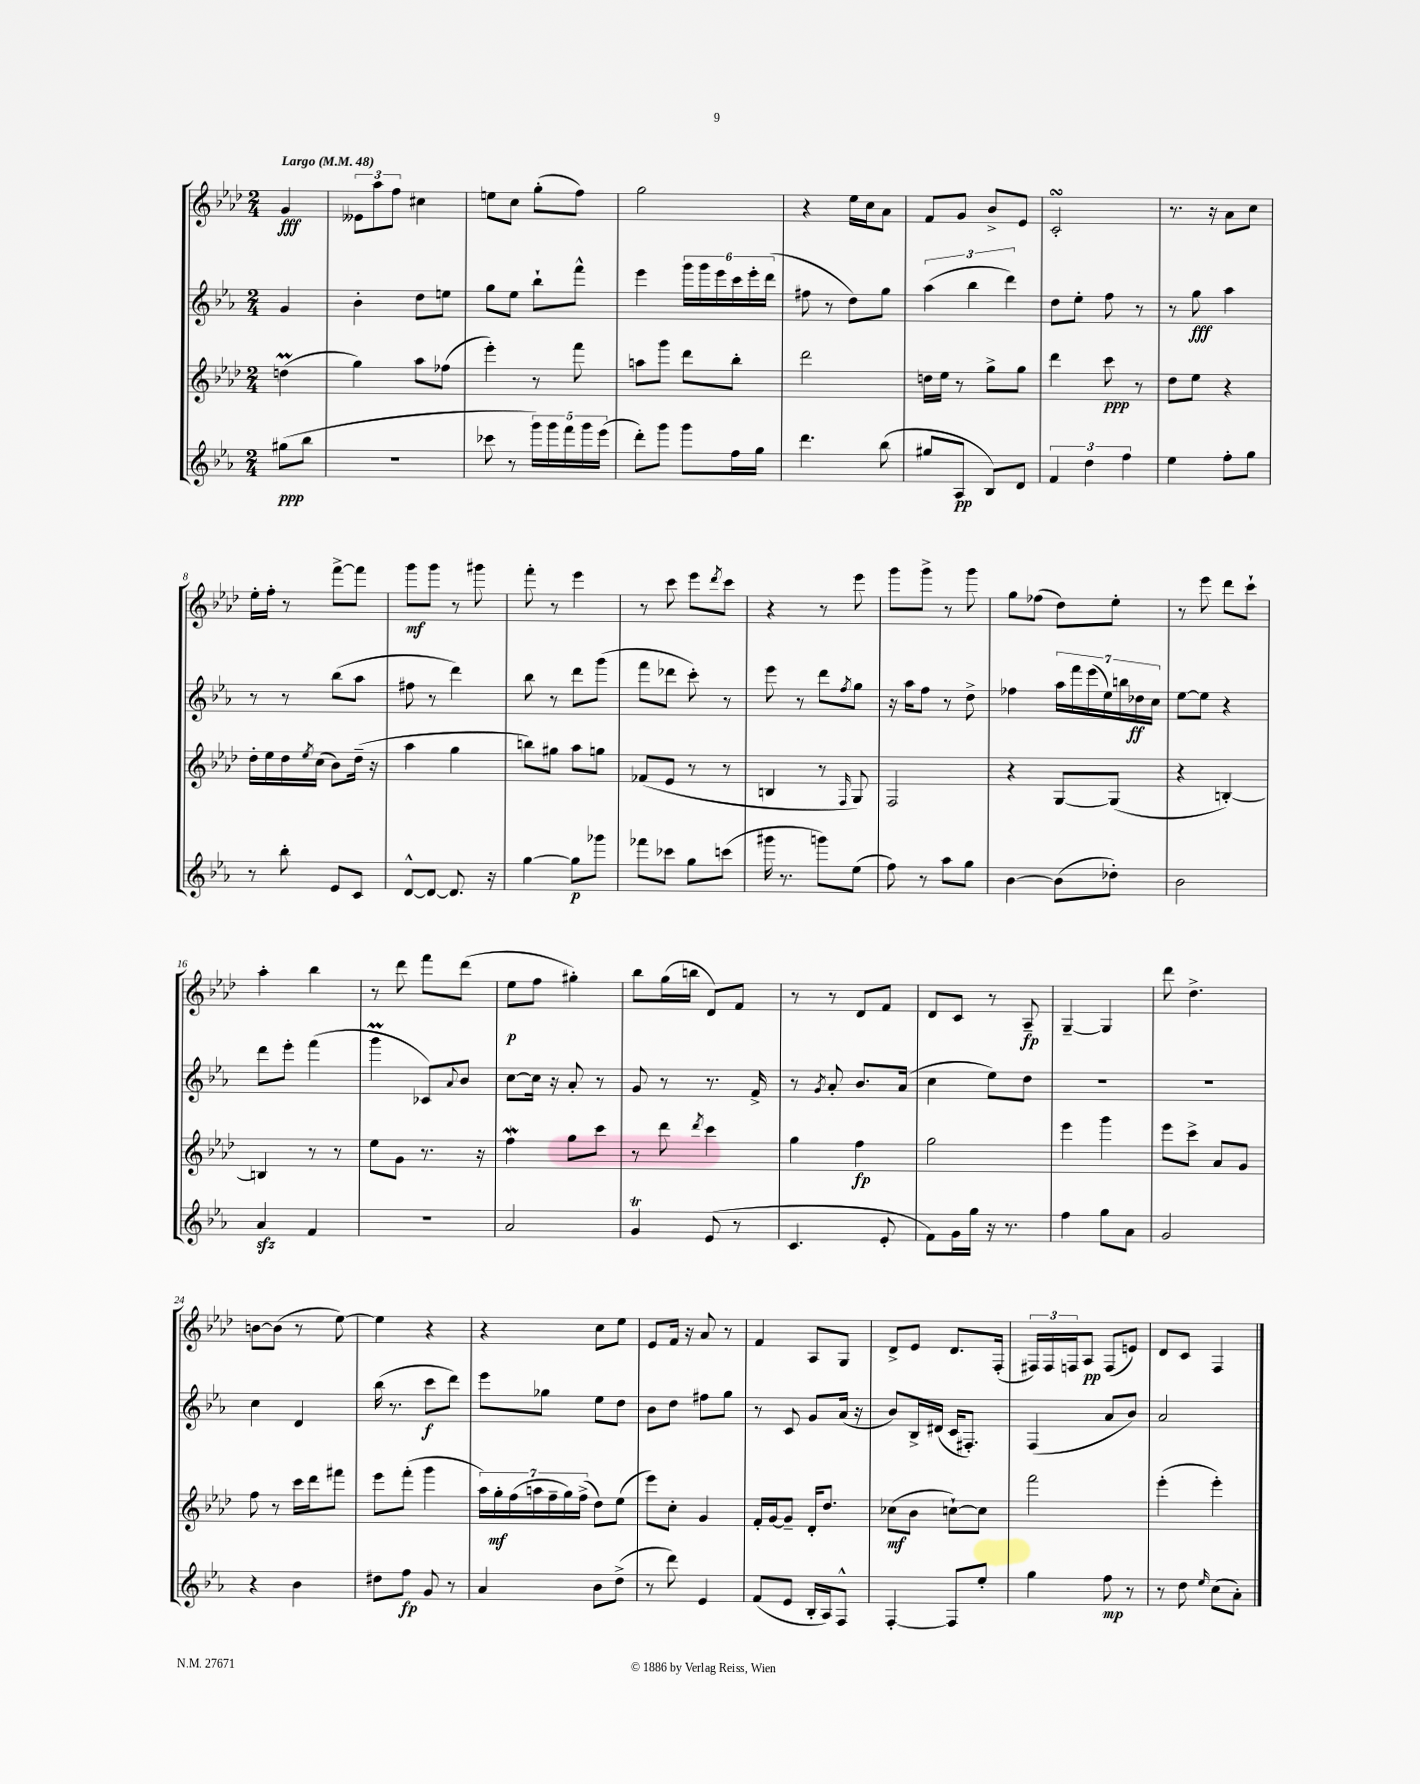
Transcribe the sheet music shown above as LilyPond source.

<<
\new StaffGroup <<
\new Staff = "s0" {
    \clef treble \key aes \major \numericTimeSignature \time 2/4 \partial 4 \tempo "Largo" 4 = 48
    g'4\fff |
    \tuplet 3/2 { eeses'8 aes''8 f''8 } cis''4 |
    e''8 c''8 g''8-.( f''8) |
    g''2 |
    r4 ees''16 c''16 aes'8 |
    f'8 g'8 bes'8-> ees'8 |
    c'2-.\turn |
    r8. r16 aes'8 c''8 |
    ees''16-. f''16-. r8 f'''8~-> f'''8 |
    g'''8\mf g'''8 r8 gis'''8 |
    f'''8-. r8 ees'''4 |
    r8 c'''8 ees'''8 \acciaccatura { des'''8 } c'''8 |
    r4 r8 ees'''8 |
    g'''8 g'''8-> r8 g'''8 |
    g''8 fes''8( des''8) ees''8-. |
    r8 ees'''8 des'''8 c'''8-! |
    aes''4-. bes''4 |
    r8 des'''8 f'''8 des'''8( |
    ees''8\p f''8 gis''4-.) |
    bes''8 g''16( b''16 des'8) f'8 |
    r8 r8 des'8 f'8 |
    des'8 c'8 r8 aes8--\fp |
    g4~-- g4 |
    des'''8 des''4.-> |
    b'8~ b'8( r8 ees''8~) |
    ees''4 r4 |
    r4 c''8 ees''8 |
    ees'8 f'16 r16 aes'8 r8 |
    f'4 aes8 g8 |
    des'8-> ees'8 des'8. f16-.( |
    \tuplet 3/2 { fis16) fis16 f16 } aes8\pp f8( e'8) |
    des'8 c'8 f4 \bar "|." |
}
\new Staff = "s1" {
    \clef treble \key ees \major \numericTimeSignature \time 2/4 \partial 4
    g'4 |
    bes'4-. d''8 e''8 |
    g''8 ees''8 bes''8-! f'''8-^ |
    ees'''4 \tuplet 6/4 { g'''16 g'''16 ees'''16 c'''16 ees'''16-. d'''16( } |
    fis''8 r8 d''8) g''8 |
    \tuplet 3/2 { aes''4( bes''4 d'''4) } |
    d''8 ees''8-. f''8 r8 |
    r8 g''8\fff aes''4 |
    r8 r8 bes''8( aes''8 |
    fis''8 r8 d'''4) |
    bes''8 r8 d'''8 g'''8( |
    f'''8 des'''8 c'''8-.) r8 |
    ees'''8 r8 d'''8 \acciaccatura { f''8 } g''8 |
    r16 aes''16 f''8 r8 d''8-> |
    fes''4 \tuplet 7/4 { aes''16 f'''16 ees'''16( ees''16) b''16 des''16\ff c''16 } |
    ees''8~ ees''8 r4 |
    d'''8 ees'''8-. f'''4( |
    g'''4\prall ces'8) \appoggiatura { aes'8 } bes'8 |
    c''8~ c''16 r16 aes'8-. r8 |
    g'8 r8 r8. f'16-> |
    r8 \acciaccatura { g'8 } aes'8-. bes'8. aes'16( |
    c''4 ees''8) d''8 |
    R2 |
    R2 |
    c''4 d'4 |
    bes''16( r8. c'''8\f d'''8) |
    ees'''8 ges''8 ees''8 d''8 |
    bes'8 d''8 fis''8 g''8 |
    r8 c'8 g'8 aes'16( r16 |
    bes'8) bes16-> dis'16( c'16 fis8.-.) |
    f4( aes'8 bes'8) |
    aes'2 \bar "|." |
}
\new Staff = "s2" {
    \clef treble \key aes \major \numericTimeSignature \time 2/4 \partial 4
    d''4\prall( |
    g''4) aes''8 fes''8( |
    ees'''4-.) r8 f'''8 |
    a''8 g'''8 des'''8 bes''8-. |
    des'''2 |
    d''16 ees''16 r8 g''8-> g''8 |
    des'''4 c'''8\ppp r8 |
    des''8 ees''8 r4 |
    des''16-. ees''16 des''16 \acciaccatura { ees''8 } c''16( bes'8) des''16--( r16 |
    aes''4 g''4 |
    b''8) gis''8 aes''8 g''8 |
    fes'8( ees'8 r8 r8 |
    b4 r8 \grace { f16 } g8) |
    f2 |
    r4 g8~ g8( |
    r4 b4~-.) |
    b4 r8 r8 |
    ees''8 g'8 r8. r16 |
    f''4\mordent g''8 c'''8 |
    r8 des'''8 \acciaccatura { des'''8 } c'''4 |
    g''4 f''4\fp |
    g''2 |
    ees'''4 g'''4 |
    ees'''8 c'''8-> aes'8 g'8 |
    f''8 r8 c'''16 des'''16 fis'''8 |
    ees'''8 f'''8-.( g'''4 |
    \tuplet 7/4 { aes''16) g''16-.\mf f''16( a''16 f''16-- g''16) f''16->( } des''8) ees''8( |
    ees'''8) c''8-. g'4 |
    f'16-. g'16~ g'8-- des'16-. des''8. |
    ces''8\mf( bes'8 c''8~-!) c''8 |
    f'''2 |
    ees'''4-.( ees'''4-.) \bar "|." |
}
\new Staff = "s3" {
    \clef treble \key ees \major \numericTimeSignature \time 2/4 \partial 4
    gis''8\ppp( bes''8 |
    r2 |
    ces'''8 r8 \tuplet 5/4 { g'''16) g'''16 f'''16 g'''16 ees'''16( } |
    d'''8-.) g'''8 g'''8 f''16 g''16 |
    d'''4. bes''8( |
    gis''8 aes8\pp bes8) d'8 |
    \tuplet 3/2 { f'4 d''4 f''4 } |
    ees''4 f''8-. g''8 |
    r8 bes''8-. ees'8 c'8 |
    d'8~-^ d'8~ d'8. r16 |
    g''4~ g''8\p ges'''8 |
    fes'''8 ces'''8 g''8 c'''8( |
    gis'''16 r8. g'''8) ees''8( |
    f''8) r8 aes''8 g''8 |
    bes'4~ bes'8( des''8-.) |
    bes'2 |
    aes'4\sfz f'4 |
    R2 |
    aes'2 |
    g'4\trill ees'8( r8 |
    c'4. ees'8-. |
    f'8) g'16 g''16 r16 r8. |
    f''4 g''8 aes'8 |
    g'2 |
    r4 bes'4 |
    dis''8 f''8\fp g'8 r8 |
    aes'4 bes'8 d''8->( |
    r8 d'''8) ees'4 |
    f'8( ees'8 bes16-. aes16) f8-^ |
    f4~-. f8 ees''8-. |
    g''4 f''8\mp r8 |
    r8 d''8 \grace { ees''16 } c''8( aes'8-.) \bar "|." |
}
>>
>>
